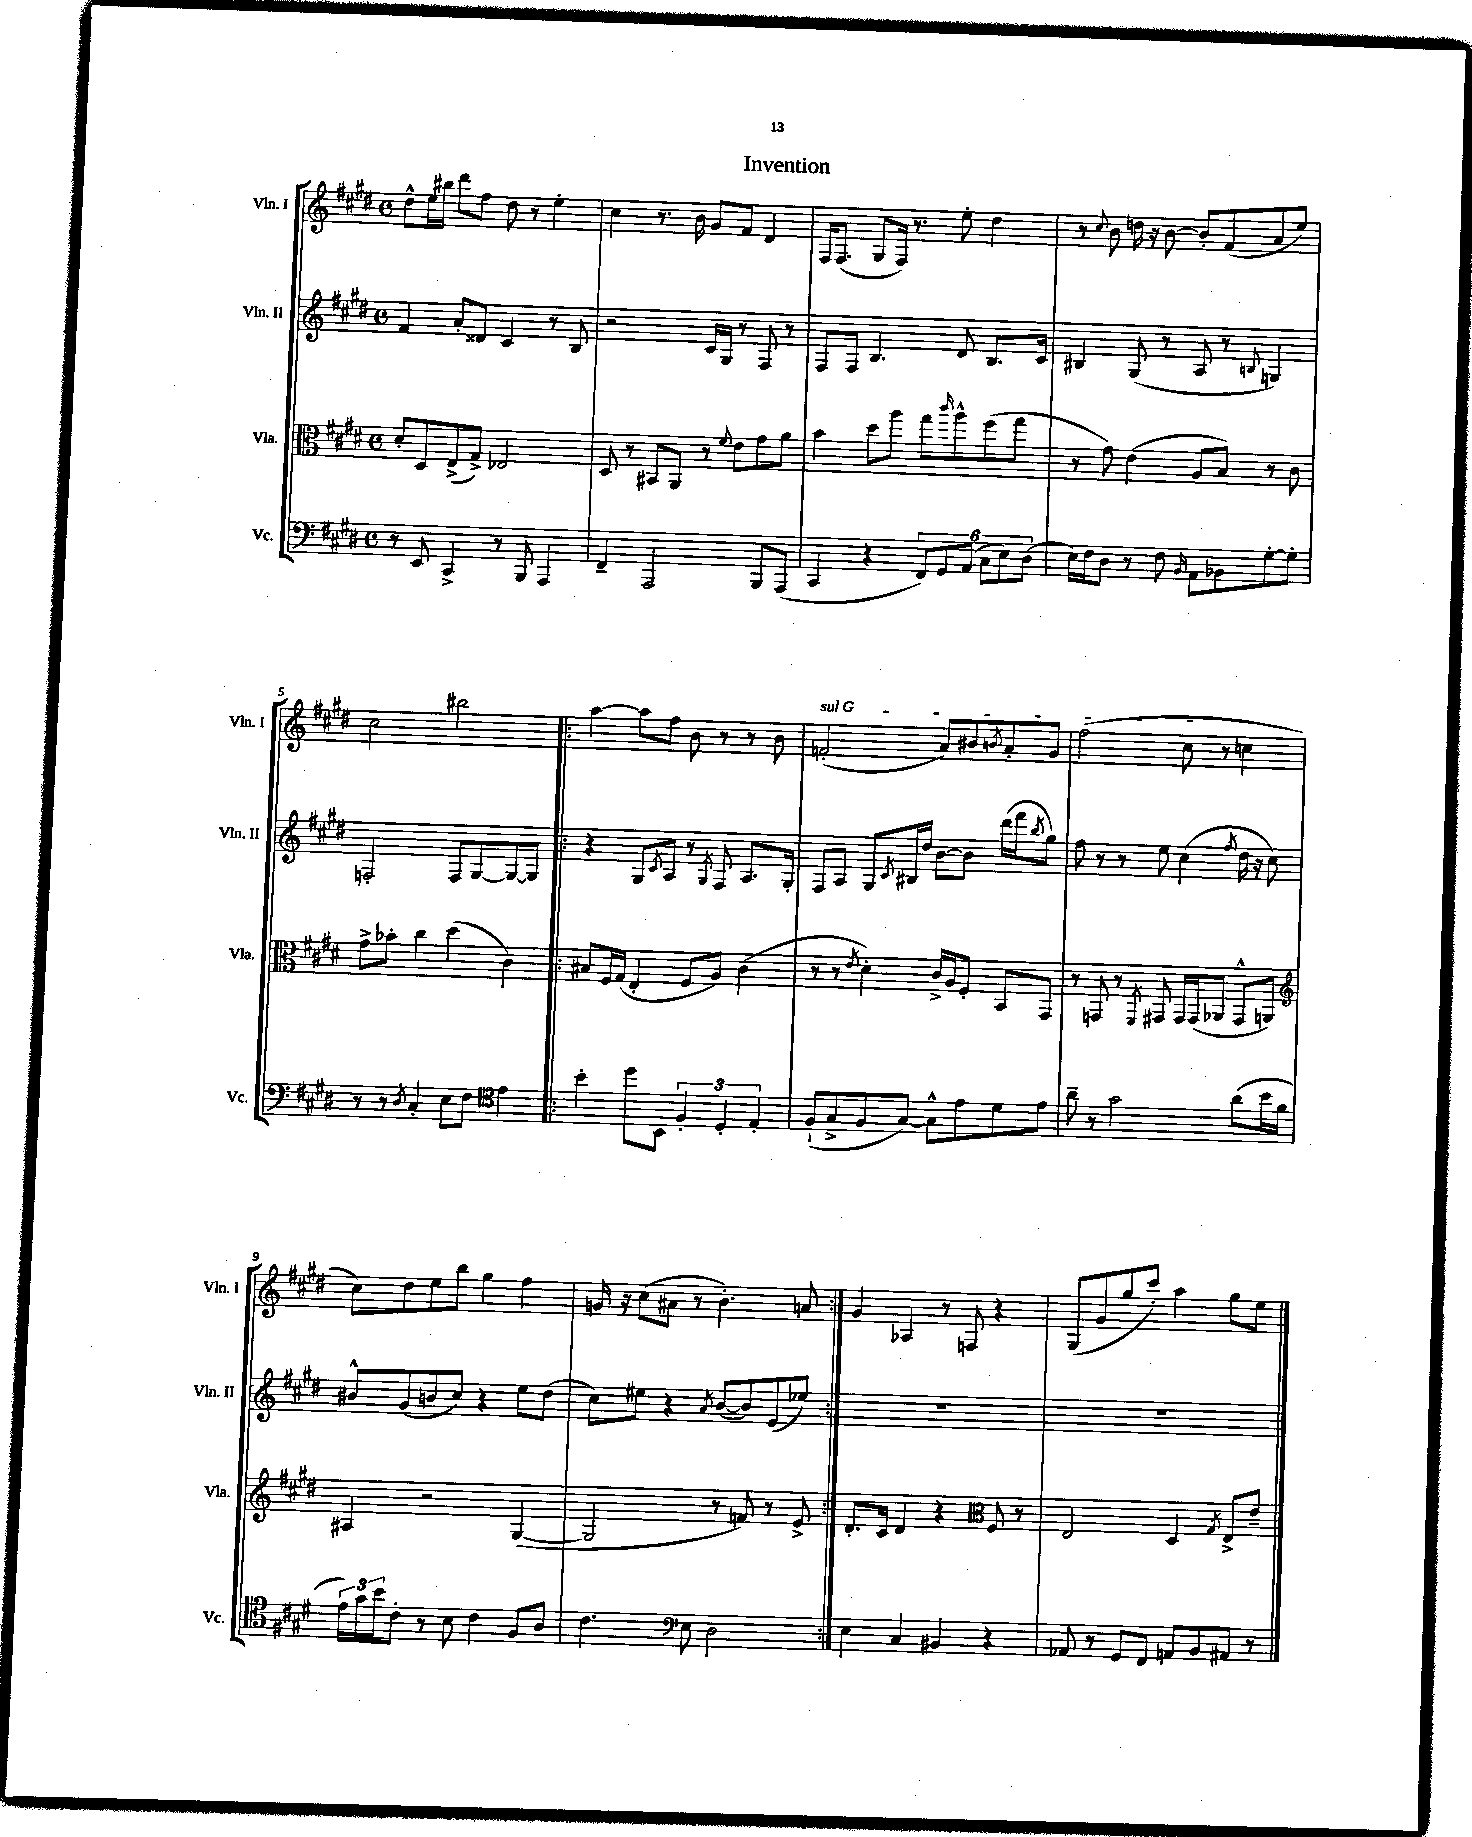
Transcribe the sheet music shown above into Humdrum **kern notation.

**kern	**kern	**kern	**kern
*part4	*part3	*part2	*part1
*staff4	*staff3	*staff2	*staff1
*I"Vc.	*I"Vla.	*I"Vln. II	*I"Vln. I
*I'Vc.	*I'Vla.	*I'Vln. II	*I'Vln. I
*clefF4	*clefC3	*clefG2	*clefG2
*k[f#c#g#d#]	*k[f#c#g#d#]	*k[f#c#g#d#]	*k[f#c#g#d#]
*M4/4	*M4/4	*M4/4	*M4/4
*met(c)	*met(c)	*met(c)	*met(c)
=1	=1	=1	=1
8r	8d#'/L	4f#/	8dd#^^\L
8EE/	8D#/	.	16ee\L
.	.	.	16bb#X\JJ
4CC#^/	(8E^/	8a'/L	8ddd#\L
.	8G#^/J)	8d##X/J	8ff#\J
8r	2E-X/	4c#/	8dd#\
8BBB/	.	.	8r
4AAA/	.	8r	4ee'\
.	.	8B/	.
=2	=2	=2	=2
4FF#~/	8D#/	2r	4cc#\
.	8r	.	.
2AAA/	8BB#X/L	.	8.r
.	8AA/J	.	.
.	.	.	16b\
.	8r	16c#/LL	8g#/L
.	.	16G#/JJ	.
.	8qqf#/	.	.
.	8e\L	8r	8f#/J
8BBB/L	8g#\	8F#/	4d#/
(8AAA/J	8a\J	8r	.
=3	=3	=3	=3
4CC#/	4b\	8F#/L	16F#/KL
.	.	.	(8.F#/J
.	.	8F#/J	.
4r	8dd#\L	4.B/	8G#/L
.	8aa\J	.	16F#/Jk)
.	.	.	8.r
12FF#/L)	8gg#\L	.	.
12GG#/	.	.	.
.	16qqccc#/	.	.
.	8aa^^\	8d#/	8ee'\
(12AA/J	.	.	.
12C#\L	(8ff#\	8.B/L	4dd#\
12E\)	.	.	.
.	8gg#\J	.	.
(12D#\J	.	.	.
.	.	16c#/Jk	.
=4	=4	=4	=4
16E\LL)	8r	4B#X/	8r
16F#\J	.	.	.
.	.	.	8qqcc#/
8D#\J	8g#\)	.	8b\
8r	(4e\	(8G#/	16ddn\
.	.	.	16r
8F#\	.	8r	[8b\
16qqBB/	.	.	.
8AA\L	8A/L	8A/	8b'/L]
8BB-X\	8B/J)	8r	(8f#/
.	.	8qqBn/	.
[8G#'\	8r	4Gn/)	8a/
8G#'\J]	8c#\	.	8ee/J)
!!LO:LB:g=z
=5	=5	=5	=5
8r	8g#^\L	2Fn'/	2cc#\
8r	8b-X'\J	.	.
8qD#/	.	.	.
4C#'/	4cc#\	.	.
8E\L	(4dd#\	8F/L	2bb#X\
8F#\J	.	[8G#/	.
*clefC4	*	*	*
4e\	4c#\)	8G#/_	.
.	.	8G#/J]	.
=6!|:	=6!|:	=6!|:	=6!|:
4b'\	8B#X/L	4r	[4aa\
.	16F#/L	.	.
.	(16G#/JJ	.	.
8dd#\L	4E'/	8G#/L	8aa\L]
.	.	8qc#/	.
8BB\J	.	8A/J	8ff#\J
6F#'/	8F#/L	8r	8b\
.	.	8qG#/	.
.	8A/J)	8F#/	8r
6D#'/	.	.	.
.	(4c#\	8.A/L	8r
6E'/	.	.	.
.	.	.	8b\
.	.	16G#'/Jk	.
=7	=7	=7	=7
!	!	!	!LO:TX:a:i:t=sul G
(8F#`/L	8r	8F#/L	(2fn'/
8G#^/	8r	8A/J	.
.	8qe/	.	.
8F#/	4d#'\)	8G#/L	.
.	.	8qc#/	.
[8G#/J)	.	16B#X/L	.
.	.	16dd#/JJ	.
8G#^^\L]	16c#^/LL	[8b\L	8a/L)
.	16A/J	.	.
8e\	8F#'/J	8b\J]	8b#X/
.	.	.	8qbn/
8d#\	8BB/L	(16ddd#\LL	8a'/
.	.	16fff#\J	.
.	.	8qbb/	.
8e\J	8GG#/J	8gg#\J)	8g#/J
=8	=8	=8	=8
8a~\	8r	8ff#\	(2ff#\
8r	8GGn/	8r	.
2g#\	8r	8r	.
.	8qFF#/	.	.
.	8GG#X/	8ee\	.
.	16GG#/LL	(4cc#\	8cc#\
.	(16GG#/J	.	.
.	8AA-X/J	.	8r
.	.	8qff#/	.
(8a\L	8GG#^^/L	16dd#\	4ccn\
.	.	16r	.
16b\L	8AAn/J)	8cc#\)	.
16f#\JJ	.	.	.
!!LO:LB:g=z
=9	=9	=9	=9
*	*clefG2	*	*
24e\LL)	4A#X/	8b#X^^/L	8cc#\L)
24g#\	.	.	.
24b\J	.	.	.
8c#'\J	.	(8g#/	8dd#\
8r	2r	8bn/	8ee\
8B\	.	8cc#/J)	8bb\J
4c#\	.	4r	4gg#\
8F#/L	([4G#/	8ee\L	4ff#\
8A/J	.	(8dd#\J	.
=10	=10	=10	=10
4.c#\	2G#/]	8cc#\L)	16gn/
.	.	.	16r
.	.	8ee#X\J	(8cc#\L
.	.	4r	8a#X\J
*clefF4	*	*	*
8E\	.	.	8r
.	.	8qa/	.
2D#\	8r	([8b/L	4.b'\)
.	8fn/)	8b/])	.
.	8r	(8e/	.
.	8e^/	8ee-X/J)	8an/
=11:|!	=11:|!	=11:|!	=11:|!
4E\	8.d#'/L	1r	4g#/
.	16c#/Jk	.	.
4C#/	4d#/	.	4A-X/
4BB#X/	4r	.	8r
.	.	.	8Fn/
*	*clefC3	*	*
4r	8F#/	.	4r
.	8r	.	.
=12	=12	=12	=12
8AA-X/	2E/	1r	(8G#/L
8r	.	.	8g#/
8GG#/L	.	.	8gg#/
8FF#/J	.	.	8ccc#'/J)
8AAn/L	4D#/	.	4aa\
8BB/	.	.	.
.	8qG#/	.	.
8AA#X/J	8E^/L	.	8gg#\L
8r	8e~/J	.	8ee\J
==	==	==	==
*-	*-	*-	*-
